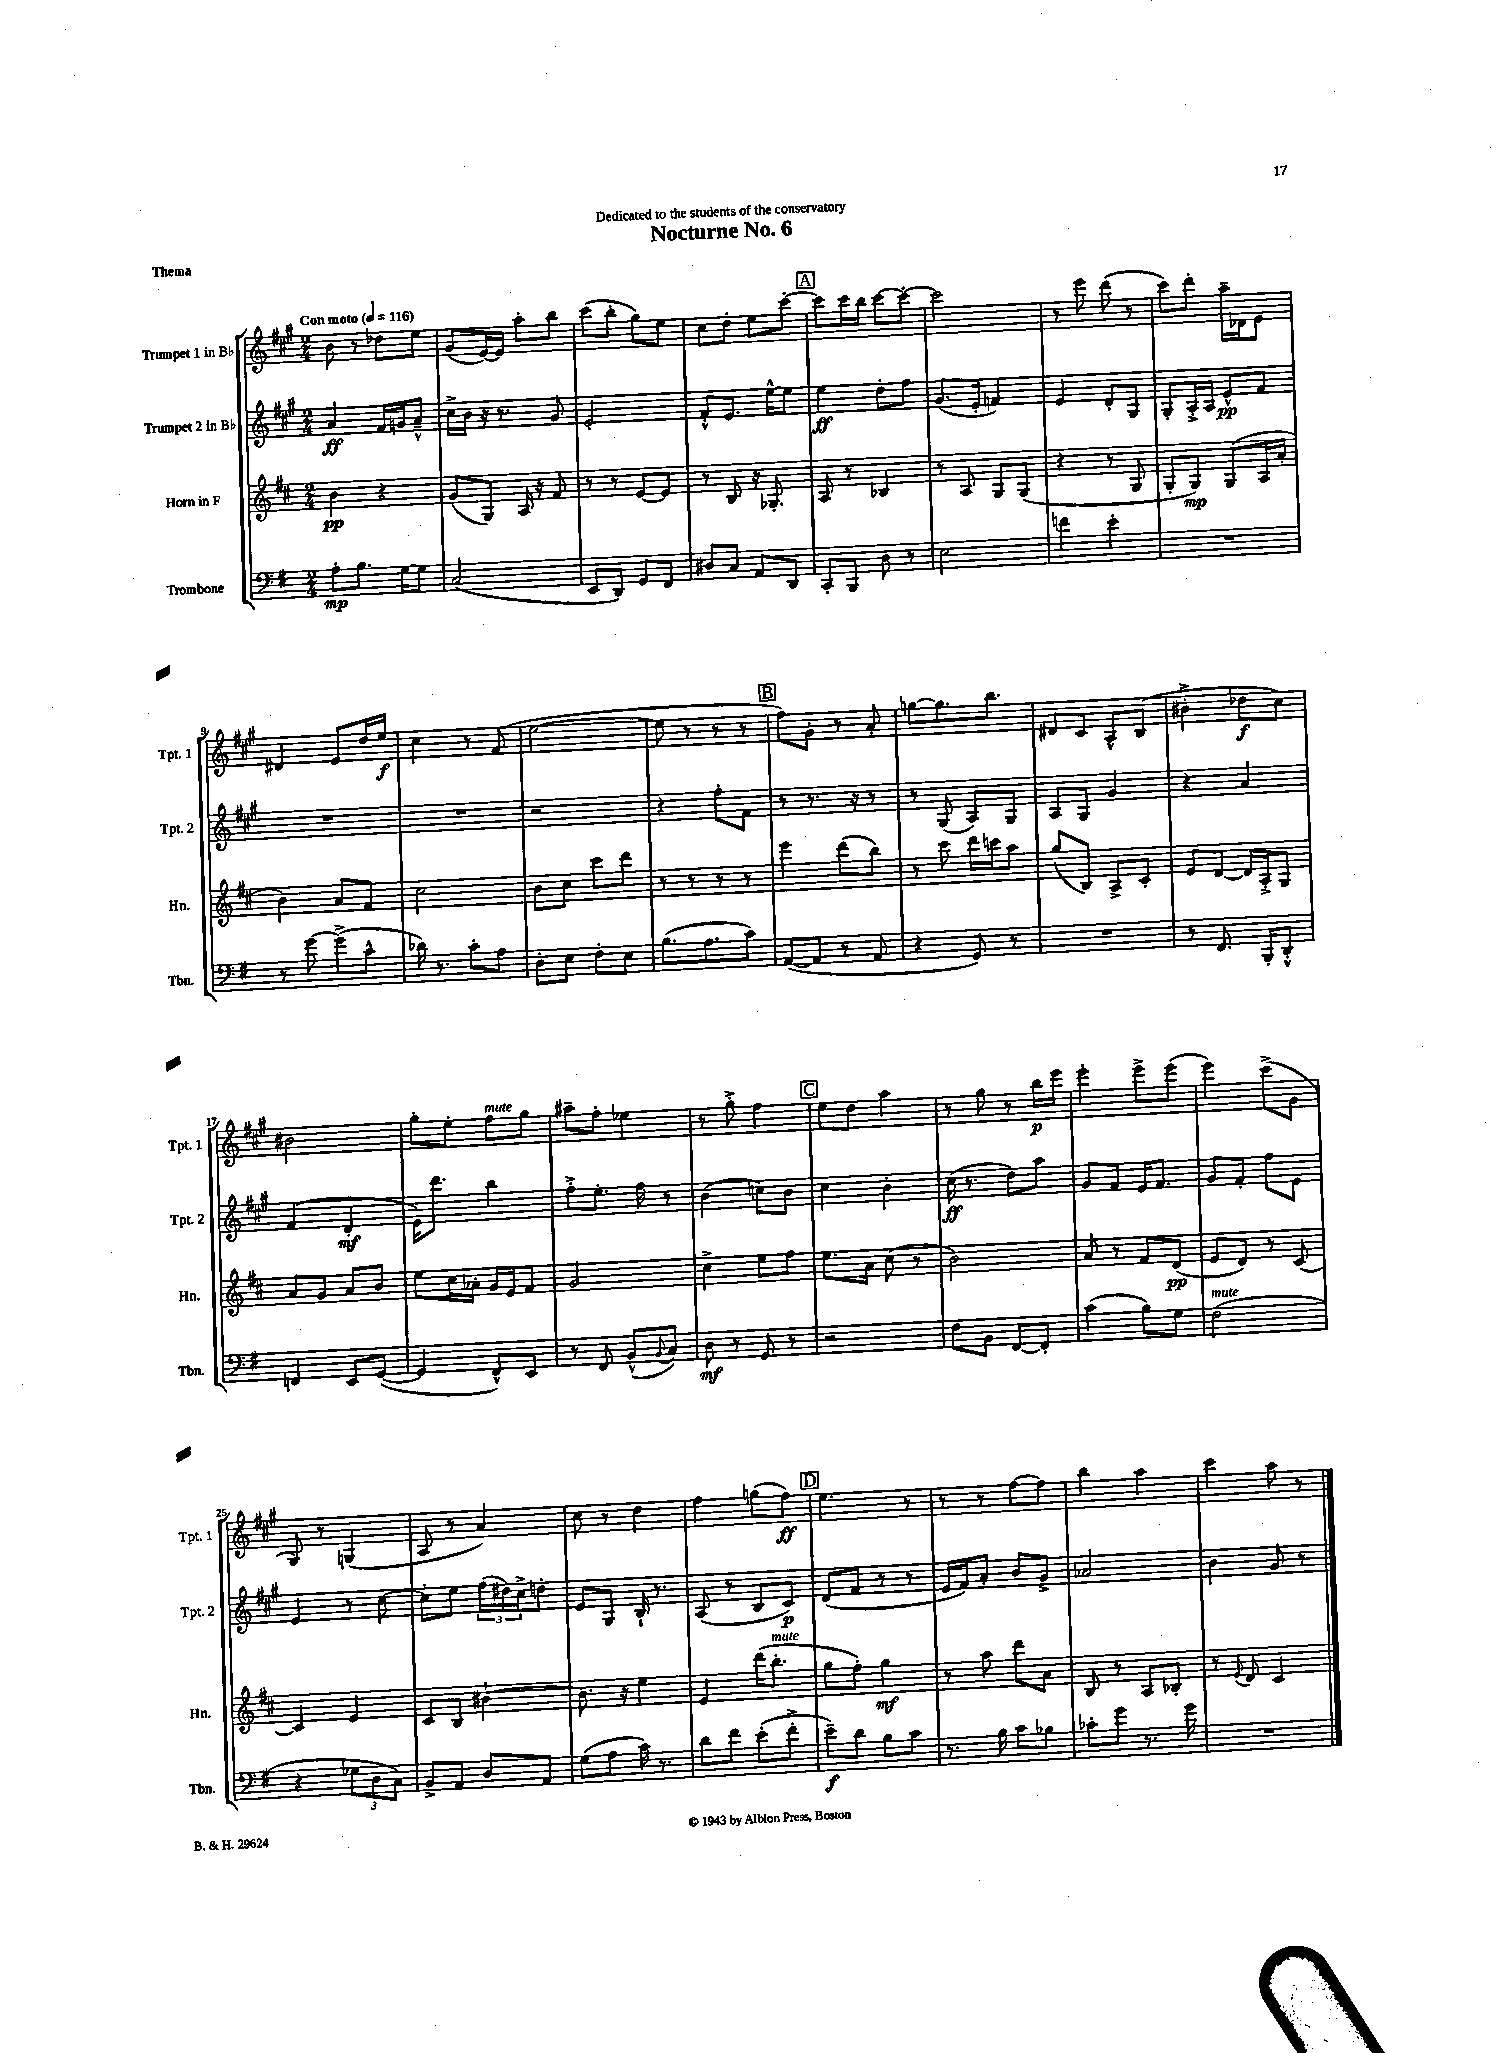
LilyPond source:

\header { title = "Nocturne No. 6" dedication = "Dedicated to the students of the conservatory" piece = "Thema" }
<<
\new StaffGroup <<
\new Staff = "s0" \with { instrumentName = "Trumpet 1 in Bb" shortInstrumentName = "Tpt. 1" } {
    \clef treble \key a \major \numericTimeSignature \time 2/4 \tempo "Con moto" 4 = 116
    b'8 r8 des''8 e''8 |
    gis'8( e'16~) e'16 a''8-. b''8 |
    cis'''8( b''8-. gis''8) e''8 |
    cis''8 d''8-. e''8 cis'''8~-. |
    \mark \markup { \box "A" } cis'''8 cis'''16 b''16 cis'''8~ cis'''8~-. |
    cis'''2 |
    r8 e'''8 d'''8( r8 |
    cis'''8) d'''8-. a''16-- des'16 e'8 |
    dis'4 e'8 d''16 e''16\f |
    cis''4 r8 fis'8( |
    e''2~ |
    e''8 r8 r8 r8 |
    \mark \markup { \box "B" } fis''8) gis'8-. r8 a'8-. |
    g''8~ g''8. b''8. |
    dis'8 cis'8 a8-^ b8( |
    bis'4-.-> des''8\f cis''8) |
    bis'2 |
    gis''8-. e''8-. fis''8^\markup { \italic "mute" } gis''8 |
    ais''8-- fis''8-. ees''4 |
    r8 gis''8-.-> fis''4 |
    \mark \markup { \box "C" } e''8 d''8 a''4 |
    r8 gis''8 r8 b''16\p e'''16 |
    e'''4-. e'''8-> e'''8( |
    e'''4) cis'''8->( gis'8 |
    gis8) r8 g4( |
    a8 r8 a'4) |
    cis''8 r8 d''4 |
    fis''4 g''8( fis''8\ff) |
    \mark \markup { \box "D" } e''4. r8 |
    r8 r8 fis''8~ fis''8 |
    b''4 a''4 |
    cis'''4 a''8 r8 \bar "|." |
}
\new Staff = "s1" \with { instrumentName = "Trumpet 2 in Bb" shortInstrumentName = "Tpt. 2" } {
    \clef treble \key a \major \numericTimeSignature \time 2/4
    a'4\ff fis'16 g'16 a'8---^ |
    cis''16-> b'16 r16 r8. gis'8 |
    e'2-. |
    fis'8-.-^ e'8. e''16~-^ e''8 |
    \mark \markup { \box "A" } e''4\ff d''8-. fis''8 |
    gis'8.( e'16-. f'4) |
    e'4 d'8-. gis8 |
    gis8-. a16-.-> a16 e'8-^\pp fis'8 |
    R2 |
    R2 |
    r2 |
    r4 fis''8-. fis'8 |
    \mark \markup { \box "B" } r8 r8. r16 r8 |
    r8 gis8( a8) gis8 |
    a8 gis8 gis'4 |
    r4 a'4 |
    fis'4( d'4-.\mf |
    e'16) d'''8. b''4 |
    fis''8-.-> e''8.-. fis''16 r8 |
    b'4( c''8) b'8 |
    \mark \markup { \box "C" } cis''4 b'4-. |
    cis''16\ff( r8. d''8) a''8 |
    gis'8 fis'8 e'16 fis'8. |
    gis'8 fis'8-. fis''8 e'8 |
    e'4 r8 cis''8~ |
    cis''8-. e''8 \tuplet 3/2 { fis''16( dis''16) cis''16-> } d''8-. |
    e'8 gis8 b16-! r8. |
    a8( r8 b8 cis'8\p) |
    \mark \markup { \box "D" } d'8( fis'8 r8 r8 |
    e'16 fis'16) a'8-. b'8 gis'8-> |
    aes'2 |
    b'4 gis'8 r8 \bar "|." |
}
\new Staff = "s2" \with { instrumentName = "Horn in F" shortInstrumentName = "Hn." } {
    \clef treble \key d \major \numericTimeSignature \time 2/4
    b'4\pp r4 |
    g'8( g8) a16 r16 fis'8 |
    r8 r8 e'8~ e'8 |
    r8 b8 r16 ges8.-. |
    \mark \markup { \box "A" } a8 r8 bes4 |
    r8 a8 g8 g8( |
    r4 r8 g8 |
    g8-. g8\mp) g8( a16 a'16-. |
    b'4) a'8 fis'8 |
    cis''2 |
    b'8 cis''8 cis'''8 d'''8 |
    r8 r8 r8 r8 |
    \mark \markup { \box "B" } e'''4 d'''8( b''8) |
    r8 cis'''8 d'''16 c'''16 a''8 |
    g''8( b8) a8-> cis'8-. |
    e'8 d'8~ d'16 a16-.-> g8 |
    a'8 g'8 a'8 b'8 |
    e''8 cis''16 aes'16-. g'16 e'16 fis'8 |
    g'2 |
    cis''4-> e''8 fis''8 |
    \mark \markup { \box "C" } e''8. a'16 cis''8( r8 |
    b'2) |
    a'8 r8 fis'8 d'8\pp( |
    e'8 d'8) r8 cis'8~ |
    cis'4 e'4 |
    cis'8 b8 bis'4~-! |
    bis'8. r16 e''4 |
    e'4 d'''16( b''8.-.^\markup { \italic "mute" } |
    \mark \markup { \box "D" } g''8 fis''8-.) g''4\mf |
    r8 a''8 d'''8 a'8 |
    b8 r8 a8 bes8-. |
    r8 \appoggiatura { e'8 } d'8 cis'4 \bar "|." |
}
\new Staff = "s3" \with { instrumentName = "Trombone" shortInstrumentName = "Tbn." } {
    \clef bass \key g \major \numericTimeSignature \time 2/4
    a8-.\mp b8. g16~ g8 |
    c2( |
    e,8 d,8) g,8 fis,8 |
    dis8 c8 a,8 d,8 |
    \mark \markup { \box "A" } c,8-. b,,8 d8 r8 |
    e2 |
    f'4 e'4-. |
    R2 |
    r8 g'8~ g'8->( c'8-^ |
    des'16) r8. c'8-. a8 |
    d8-. e8 fis8-. e8 |
    b8.( a8. c'8) |
    \mark \markup { \box "B" } a,8~( a,8 r8 a,8 |
    r4 g,8) r8 |
    R2 |
    r8 fis,8. b,,16-. d,8-.-^ |
    f,4 e,8 g,8~( |
    g,4 fis,8-^) e,8 |
    r8 fis,8 b,8-^( \appoggiatura { b,8 } c8) |
    d8\mf r8 g,8 r8 |
    \mark \markup { \box "C" } r2 |
    fis8 b,8 fis,8~ fis,8-. |
    c'4( b8) g8 |
    fis2^\markup { \italic "mute" }( |
    r4 \tuplet 3/2 { ges8 d8 c8) } |
    b,8-> a,8 d8 a,8 |
    g8( a8 c'16) r8. |
    d'8 fis'8 e'8-.( fis'8-.-> |
    \mark \markup { \box "D" } e'8--\f) d'8 b8 c'8 |
    r8. b16 c'8 bes8 |
    ces'8-. g'8 r8. g'16 |
    R2 \bar "|." |
}
>>
>>
